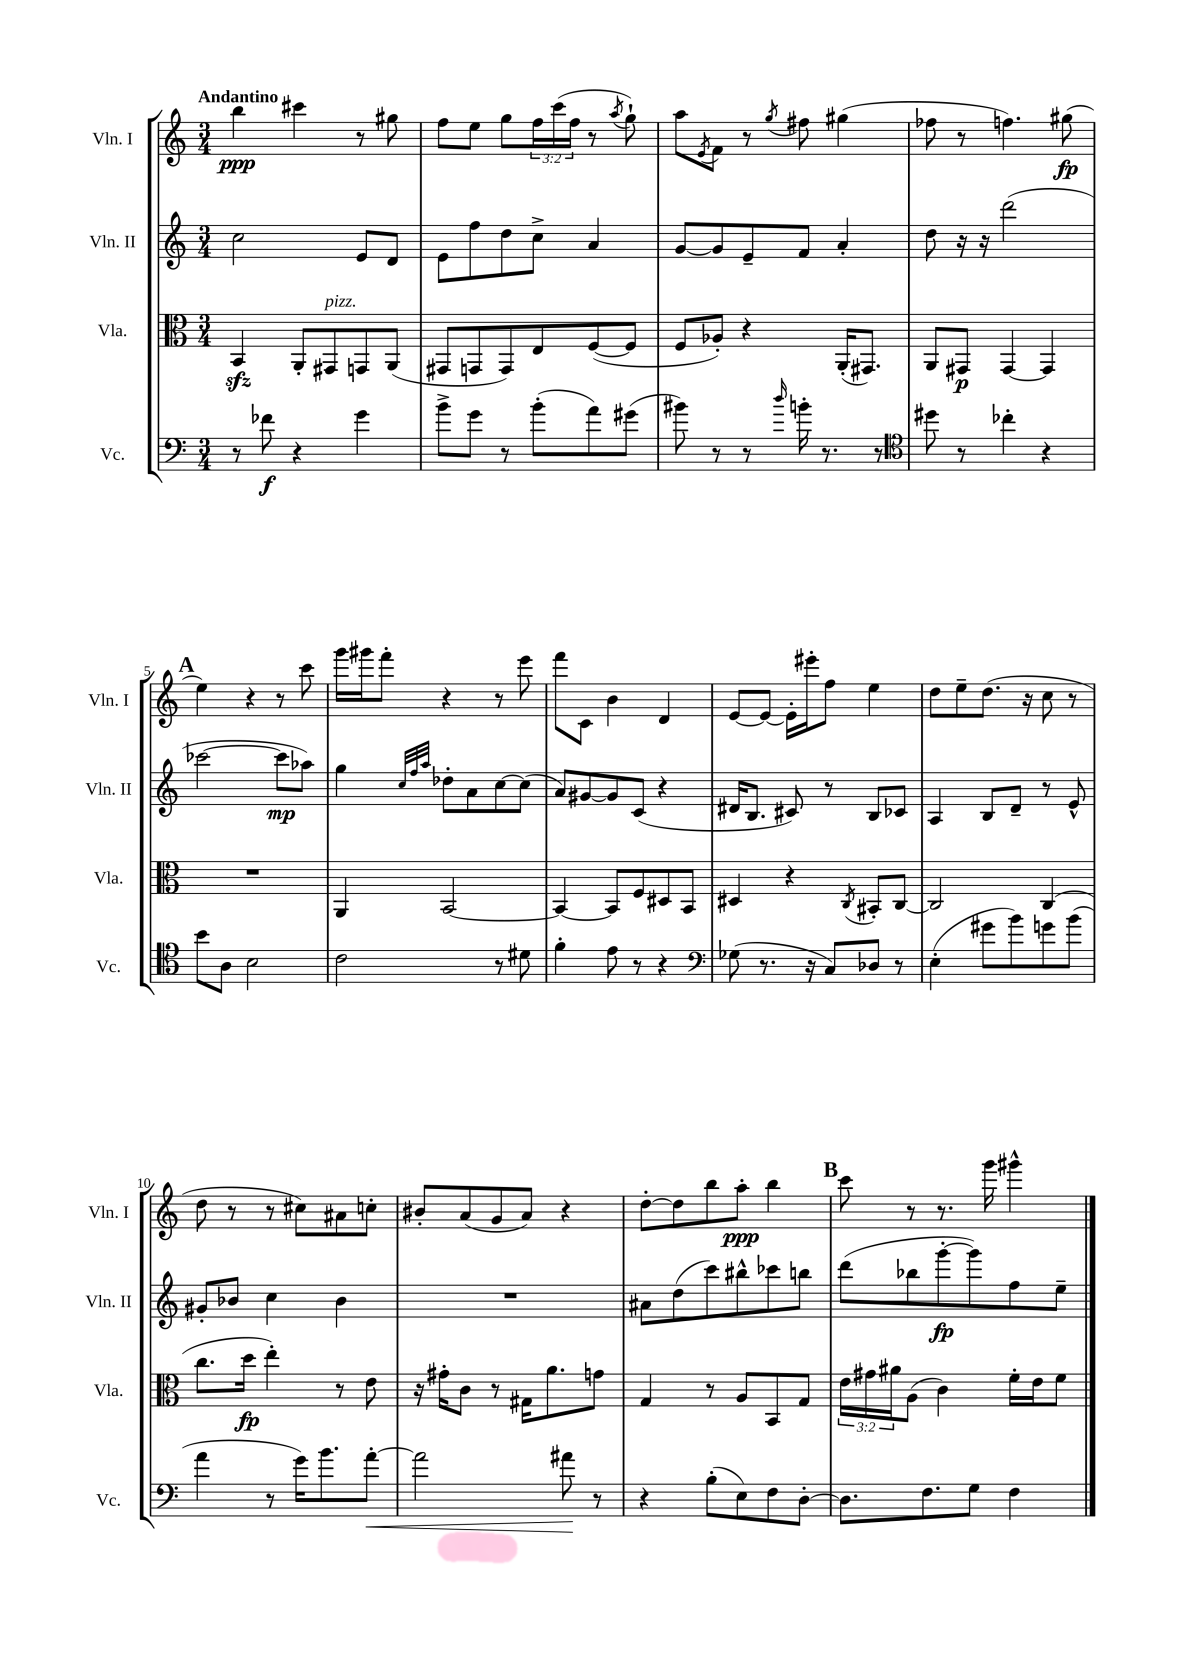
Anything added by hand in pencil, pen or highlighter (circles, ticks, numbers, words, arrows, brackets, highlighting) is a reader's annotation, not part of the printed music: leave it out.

**kern	**kern	**kern	**kern
*staff4	*staff3	*staff2	*staff1
*clefF4	*clefC3	*clefG2	*clefG2
*k[]	*k[]	*k[]	*k[]
*M3/4	*M3/4	*M3/4	*M3/4
8r	4BB	2cc	4bb
8f-	.	.	.
4r	8AA'	.	4ccc#
.	8GG#	.	.
4g	8GG	8e	8r
.	(8AA	8d	8gg#
=	=	=	=
8b^	8GG#	8e	8ff
8g	8GG	8ff	8ee
8r	8GG)	8dd	8gg
(8b'	8E	8cc^	24ff
.	.	.	(24ccc
.	.	.	24ff
8a)	([8F	4a	8r
.	.	.	8qaa
(8g#	8F]	.	8gg`)
=	=	=	=
8b#)	8F	[8g	8aa
.	.	.	8qe
8r	8A-')	8g]	8f
8r	4r	8e~	8r
16qqdd	.	.	8qgg
16b'	.	8f	8ff#
8.r	.	.	.
.	(16AA'	4a'	(4gg#
.	8.GG#)	.	.
8r	.	.	.
=	=	=	=
*clefC4	*	*	*
8dd#	8AA	8dd	8ff-
8r	8GG#	16r	8r
.	.	16r	.
4cc-'	[4GG#	(2ddd	4.ff)
4r	4GG#]	.	.
.	.	.	(8gg#
=	=	=	=
8b	2.r	[2ccc-	4ee)
8A	.	.	.
2B	.	.	4r
.	.	8ccc-]	8r
.	.	8aa-)	8ccc
=	=	=	=
2c	4AA	4gg	16ggg
.	.	.	16ggg#
.	.	.	8fff'
.	.	32qqcc	.
.	.	32qqff	.
.	.	32qqaa	.
.	[2BB	8dd-'	4r
.	.	8a	.
8r	.	[8cc	8r
8d#	.	(8cc]	8eee
=	=	=	=
4f'	4BB_	8a)	8fff
.	.	[8g#	8c
8e	8BB]	8g#]	4b
8r	8F	(8c	.
4r	8D#	4r	4d
.	8BB	.	.
=	=	=	=
*clefF4	*	*	*
(8G-	4D#	16d#	[8e
.	.	8.B	.
8.r	.	.	8e_
.	4r	8c#)	16e']
16r	.	.	16eee#'
8C)	.	8r	8ff
.	8qC	.	.
8D-	8BB#'	8B	4ee
8r	[8C	8c-	.
=	=	=	=
(4E'	2C]	4A	8dd
.	.	.	8ee~
8g#	.	8B	(8.dd
8b)	.	8d~	.
.	.	.	16r
8g	(4C	8r	8cc
(8b	.	8e^^	8r
=	=	=	=
4a	8.cc	8g#'	8dd
.	.	8b-	8r
.	16dd	.	.
8r	4ee')	4cc	8r
16g)	.	.	8cc#)
8.b	.	.	.
.	8r	4b-	8a#
[8a'	8e	.	8cc'
=	=	=	=
2a]	16r	2.r	8b#'
.	16g#'	.	.
.	8c	.	(8a
.	8r	.	8g
.	16G#	.	8a)
.	8.a	.	.
8a#	.	.	4r
8r	8g	.	.
=	=	=	=
4r	4G	8a#	[8dd'
.	.	(8dd	8dd]
(8B'	8r	8ccc)	8bb
8E)	8A	8bb#^^	8aa'
8F	8BB	8ccc-	4bb
[8D'	8G	8bb	.
=	=	=	=
8.D]	24e	(8ddd	8ccc
.	24g#	.	.
.	24a#	.	.
.	(8A	8bb-	8r
8.F	.	.	.
.	4c)	[8ggg'	8.r
8G	.	8ggg])	.
.	.	.	16ggg
4F	16f'	8ff	4ggg#^^
.	16e	.	.
.	8f	8ee~	.
==	==	==	==
*-	*-	*-	*-
